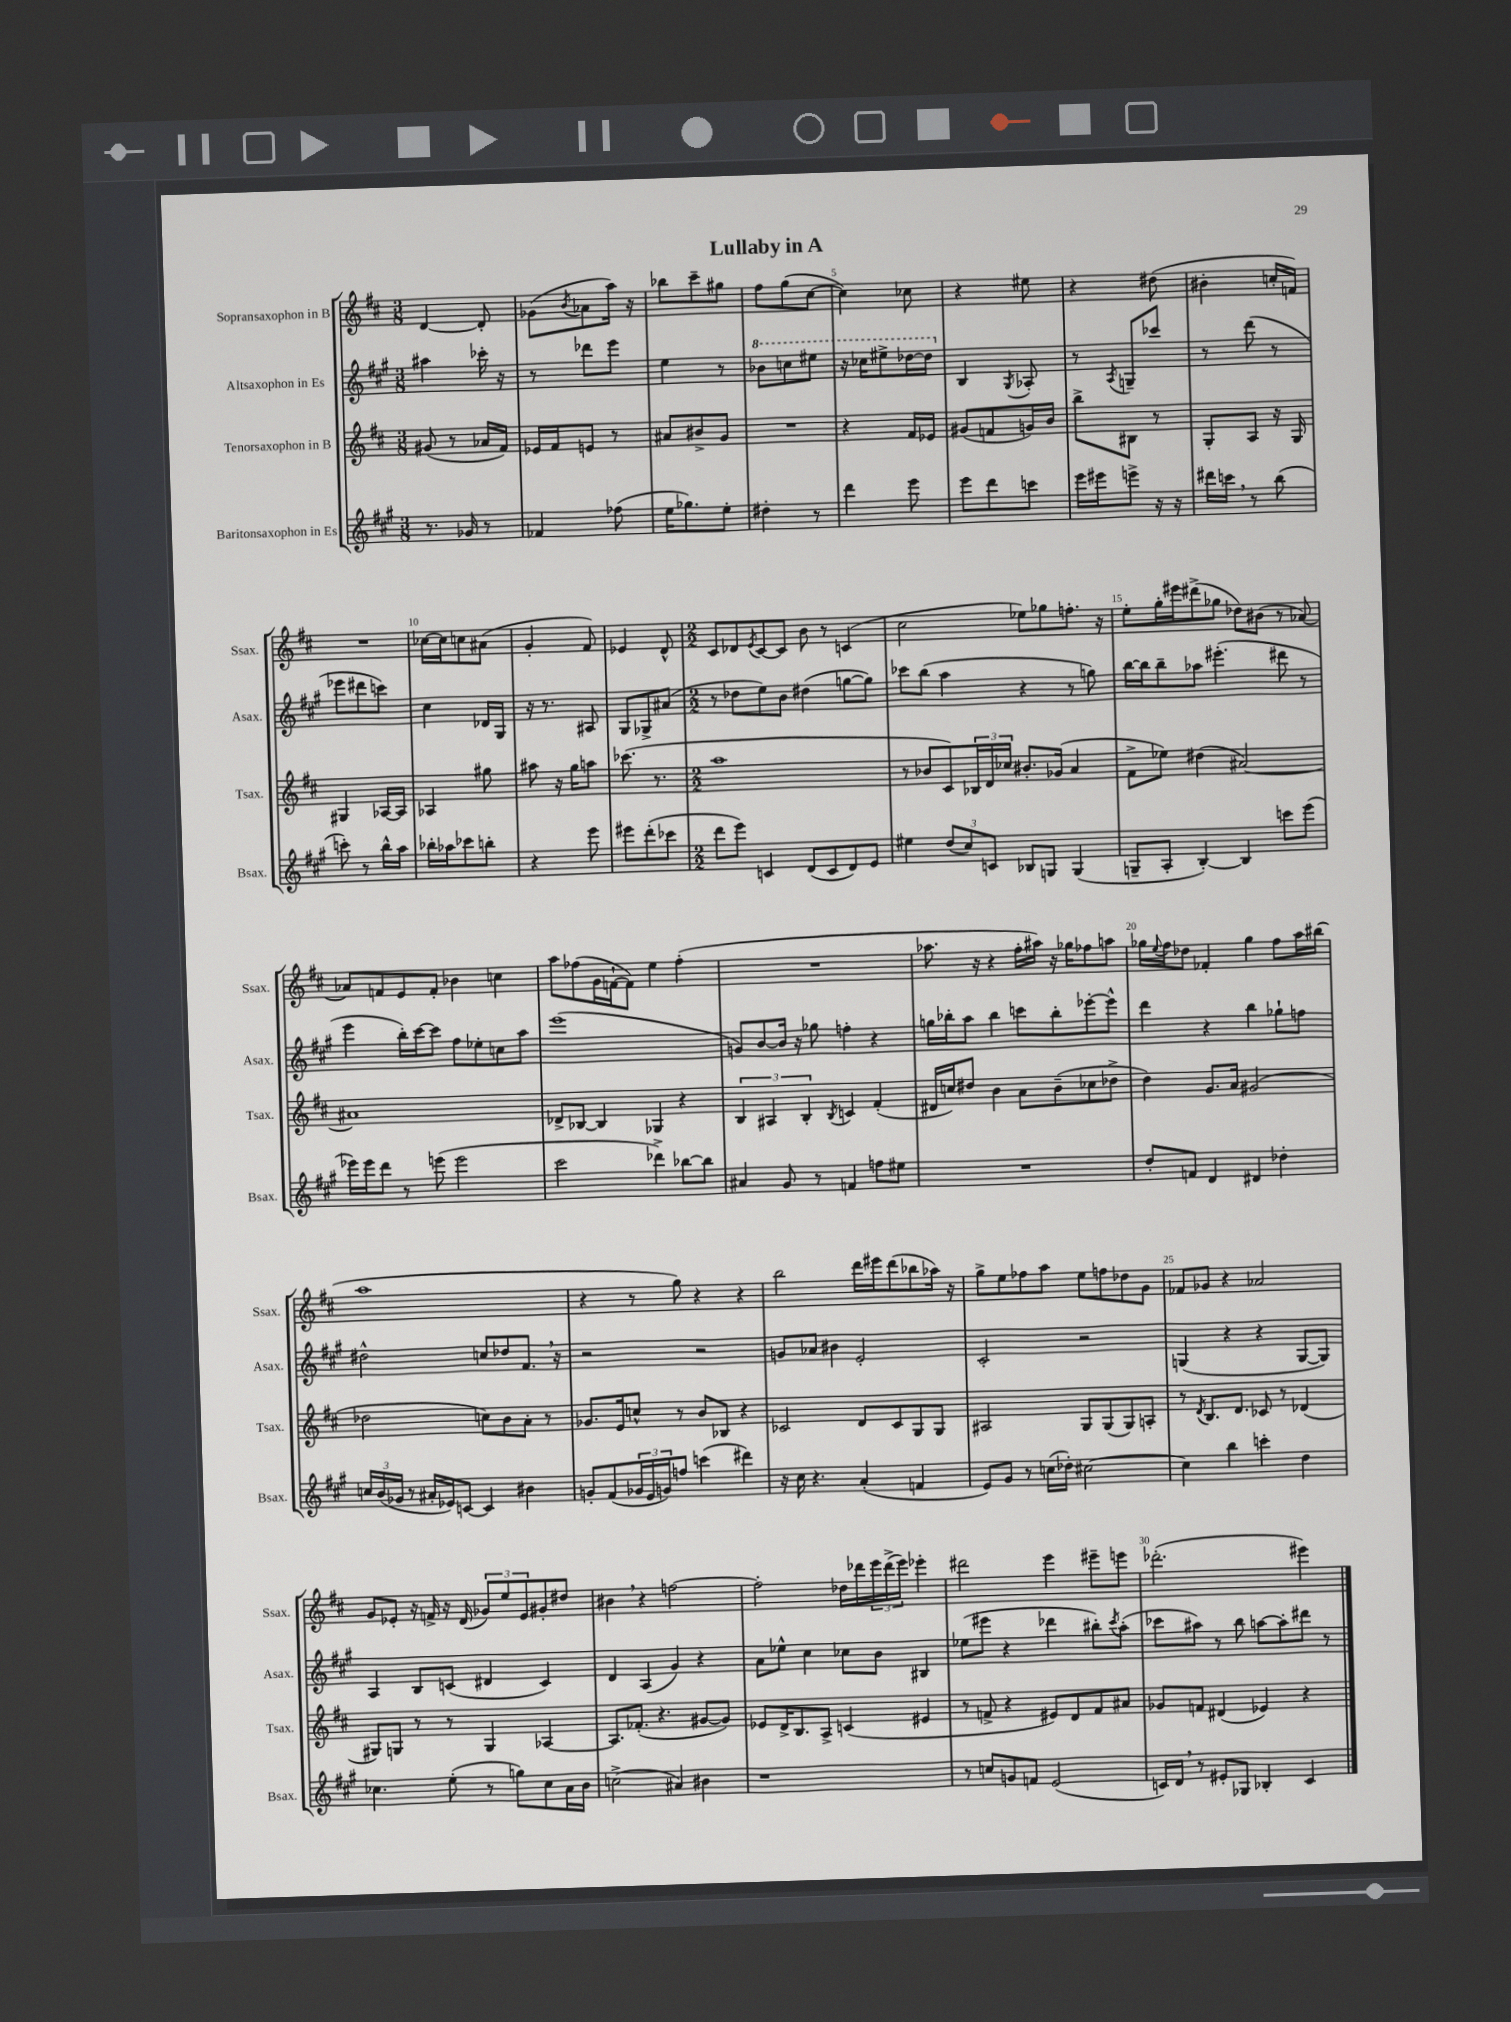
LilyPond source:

\header { title = "Lullaby in A" }
<<
\new StaffGroup <<
\new Staff = "s0" \with { instrumentName = "Sopransaxophon in B" shortInstrumentName = "Ssax." } {
    \clef treble \key d \major \numericTimeSignature \time 3/8
    d'4~ d'8-. |
    ges'8( \acciaccatura { b'8 } aes'8 a''16) r16 |
    bes''8 cis'''8-- gis''8 |
    fis''8 g''8( cis''8~ |
    cis''4) ces''8 |
    r4 eis''8 |
    r4 dis''8( |
    bis'4-. c''16-. f'16) |
    R4. |
    ces''16~ ces''16 c''8 ais'8( |
    g'4-. fis'8) |
    ees'4 d'8-^ |
    \numericTimeSignature \time 2/2 cis'8 des'8 \acciaccatura { e'8 } cis'8~ cis'8 b'8 r8 c'4( |
    cis''2 ees''8) ges''8 f''8.-. r16 |
    e''8-. g''16-. eis'''16 dis'''8->( ges''8 des''8) bis'8( r8 aes'8~) |
    aes'8 f'8 e'8 f'8-. bes'4 c''4 |
    a''8 fes''8( g'16 f'16~-! f'8) e''4 fes''4-.( |
    R1 |
    aes''8. r16 r4 fis''16-. ais''16) r16 ges''16 fes''8 a''8 |
    ges''16 \appoggiatura { e''8 } fis''16 des''8 fes'4-. ges''4 fis''8 a''16 bis''16( |
    a''1 |
    r4 r8 g''8) r4 r4 |
    b''2 d'''16 eis'''16 d'''8( bes''8 aes''16) r16 |
    g''8-> e''8 fes''8 a''8 e''8 f''8 des''8 g'8 |
    fes'8 ges'8 r4 aes'2 |
    g'8 ees'8-. r16 f'16-> r16 d'16( \tuplet 3/2 { ges'8) e''8 ees'8 } gis'8-. dis''8 |
    bis'4 \breathe r4 f''2~ |
    f''2-. des''16 des'''16 \tuplet 3/2 { e'''16 des'''16->( e'''16) } ees'''4-. |
    dis'''2 e'''4 eis'''8-- e'''8 |
    des'''2.-.( eis'''4) \bar "|." |
}
\new Staff = "s1" \with { instrumentName = "Altsaxophon in Es" shortInstrumentName = "Asax." } {
    \clef treble \key a \major \numericTimeSignature \time 3/8
    ais''4 ces'''16-. r16 |
    r8 des'''8 e'''8 |
    e''4 r8 |
    \ottava #1 bes''8 c'''8 eis'''8 |
    r16 ces'''16 eis'''8-> des'''16~ des'''16 \ottava #0 |
    b4 \acciaccatura { gis8 } aes8-. |
    r8 \acciaccatura { a8 } g8-- ces'''8 |
    r8 d'''8( r8 |
    ees'''8 dis'''8 c'''8) |
    cis''4 des'16 gis16 |
    r16 r8. ais8 |
    gis8 ges8-> ais'8( |
    \numericTimeSignature \time 2/2 r8 des''8 e''8) b'8 dis''4( g''8~ g''8) |
    ces'''8 b''8( a''4 r4 r8 g''8) |
    b''16~ b''16 b''8-- aes''8 eis'''4.-.( dis'''8 r8 |
    e'''4 b''16-.) cis'''16~ cis'''8 fis''8 ees''8-. c''8 a''8 |
    e'''1( |
    g'8) b'8~ b'16 r16 ges''8 f''4-. r4 |
    g''16 bes''16-. a''8 bes''4 c'''8 bes''8-. ees'''8~-. ees'''8-^ |
    d'''4 r4 b''4 ges''8-! f''8 |
    dis''2-^ c''8 des''8 fis'8. \breathe r16 |
    r2 r2 |
    g'8 aes'8 bis'4 e'2-. |
    cis'2-. r2 |
    g4( r4 r4 g8~ g8) |
    a4 b8 c'8( dis'4 c'4) |
    d'4 a4( gis'4) r4 |
    a'8 ees''8-^ cis''4 ces''8 b'8 bis4 |
    ees''8( eis'''8 r4 des'''4 bis''8-.) \acciaccatura { cis'''8 } a''8-.( |
    ces'''8 ais''8) r8 b''8 a''8~ a''8-. dis'''8 r8 \bar "|." |
}
\new Staff = "s2" \with { instrumentName = "Tenorsaxophon in B" shortInstrumentName = "Tsax." } {
    \clef treble \key d \major \numericTimeSignature \time 3/8
    gis'8( r8 aes'16 fis'16) |
    ees'16 fis'16 e'8 r8 |
    ais'8 bis'8-> g'8 |
    R4. |
    r4 fis'16 ees'16 |
    gis'8( f'8 g'16) b'16 |
    b''8-> bis8 r8 |
    g8-. a8 r16 g16 |
    gis4 aes16~ aes16 |
    aes4 gis''8 |
    ais''8 r16 g''16 a''8 |
    ces'''8.( r8. |
    \numericTimeSignature \time 2/2 a''1 |
    r8 bes'8 cis'8) \tuplet 3/2 { bes16 d'16 ces''16 } bis'8.-. ges'16( a'4 |
    fis'8-> ees''8) dis''4( ais'2~) |
    ais'1 |
    des'8-> bes8~ bes4 ges4 r4 |
    \tuplet 3/2 { b4 ais4 b4-. } \acciaccatura { b8 } c'4 fis'4-.( |
    dis'16 c''16) dis''8 b'4 a'8 b'8--( ces''8 des''8-> |
    d''4) g'8. a'16 gis'2( |
    des''2 c''8) b'8 a'8-. r8 |
    ges'8. e'16 c''8-^ r8 b'8 bes8 r4 |
    ces'2 d'8 ces'8 g8 g8 |
    ais2 g8 g8( g8) a8-. |
    r8 \acciaccatura { d'8 } b8. d'8. ces'8 r8 des'4( |
    gis8) g8 r8 r8 g4 aes4~ |
    aes8. fes'8.-.( r4. gis'8~ gis'8) |
    ees'8 d'16-> b8. a8-> c'4( eis'4 |
    r8 f'8-> r4 eis'8) d'8 f'8 ais'8 |
    ges'8 f'8 dis'4( ees'4) r4 \bar "|." |
}
\new Staff = "s3" \with { instrumentName = "Baritonsaxophon in Es" shortInstrumentName = "Bsax." } {
    \clef treble \key a \major \numericTimeSignature \time 3/8
    r8. ges'16 r8 |
    fes'4 fes''8( |
    e''16 ges''8.) e''8-. |
    dis''4-. r8 |
    d'''4 e'''8 |
    e'''8 d'''8 c'''8 |
    e'''16 eis'''16 e'''8-> r16 r16 |
    dis'''16 c'''16 \breathe r8 b''8( |
    c'''8-.) r8 b''16-^ a''16 |
    bes''16-. aes''16 ces'''8 b''8-. |
    r4 e'''8 |
    eis'''8 d'''8-.( ces'''8 |
    \numericTimeSignature \time 2/2 d'''8 e'''8) c'4 d'8( c'8 d'8) e'8 |
    eis''4 \tuplet 3/2 { d''8( cis''8) c'8 } bes8 g8 g4( |
    g8-- a8-. b4~-.) b4 c'''8 e'''8( |
    ees'''16) ees'''16 d'''8 r8 e'''8( e'''2 |
    cis'''2 des'''4->) bes''8~ bes''8 |
    ais'4 gis'8 r8 f'4 f''8 eis''8 |
    R1 |
    d''8-. f'8 d'4 dis'4 des''4-. |
    \tuplet 3/2 { c''16 b'16( ges'16 } r8 ais'16-. ees'16) c'8~ c'4 bis'4 |
    g'8-. fis'8( \tuplet 3/2 { ges'16 e'16 g'16) } f''8 c'''4( dis'''4) |
    r16 cis''16 r4. a'4-.( f'4 |
    e'8) gis'8 r8 c''16( des''16-.) cis''2~ |
    cis''4 b''4 c'''4-. d''4 |
    ces''4. e''8-.( r8 g''8) ces''8 a'16 b'16 |
    c''2->( ais'4) bis'4 |
    r1 |
    r8 c''8 g'8 f'8 e'2( |
    c'16) d'16 \breathe r8 eis'8-. ges8 bes4-. c'4 \bar "|." |
}
>>
>>
\layout { \context { \Score \override BarNumber.break-visibility = ##(#f #t #t) barNumberVisibility = #(every-nth-bar-number-visible 5) } }
